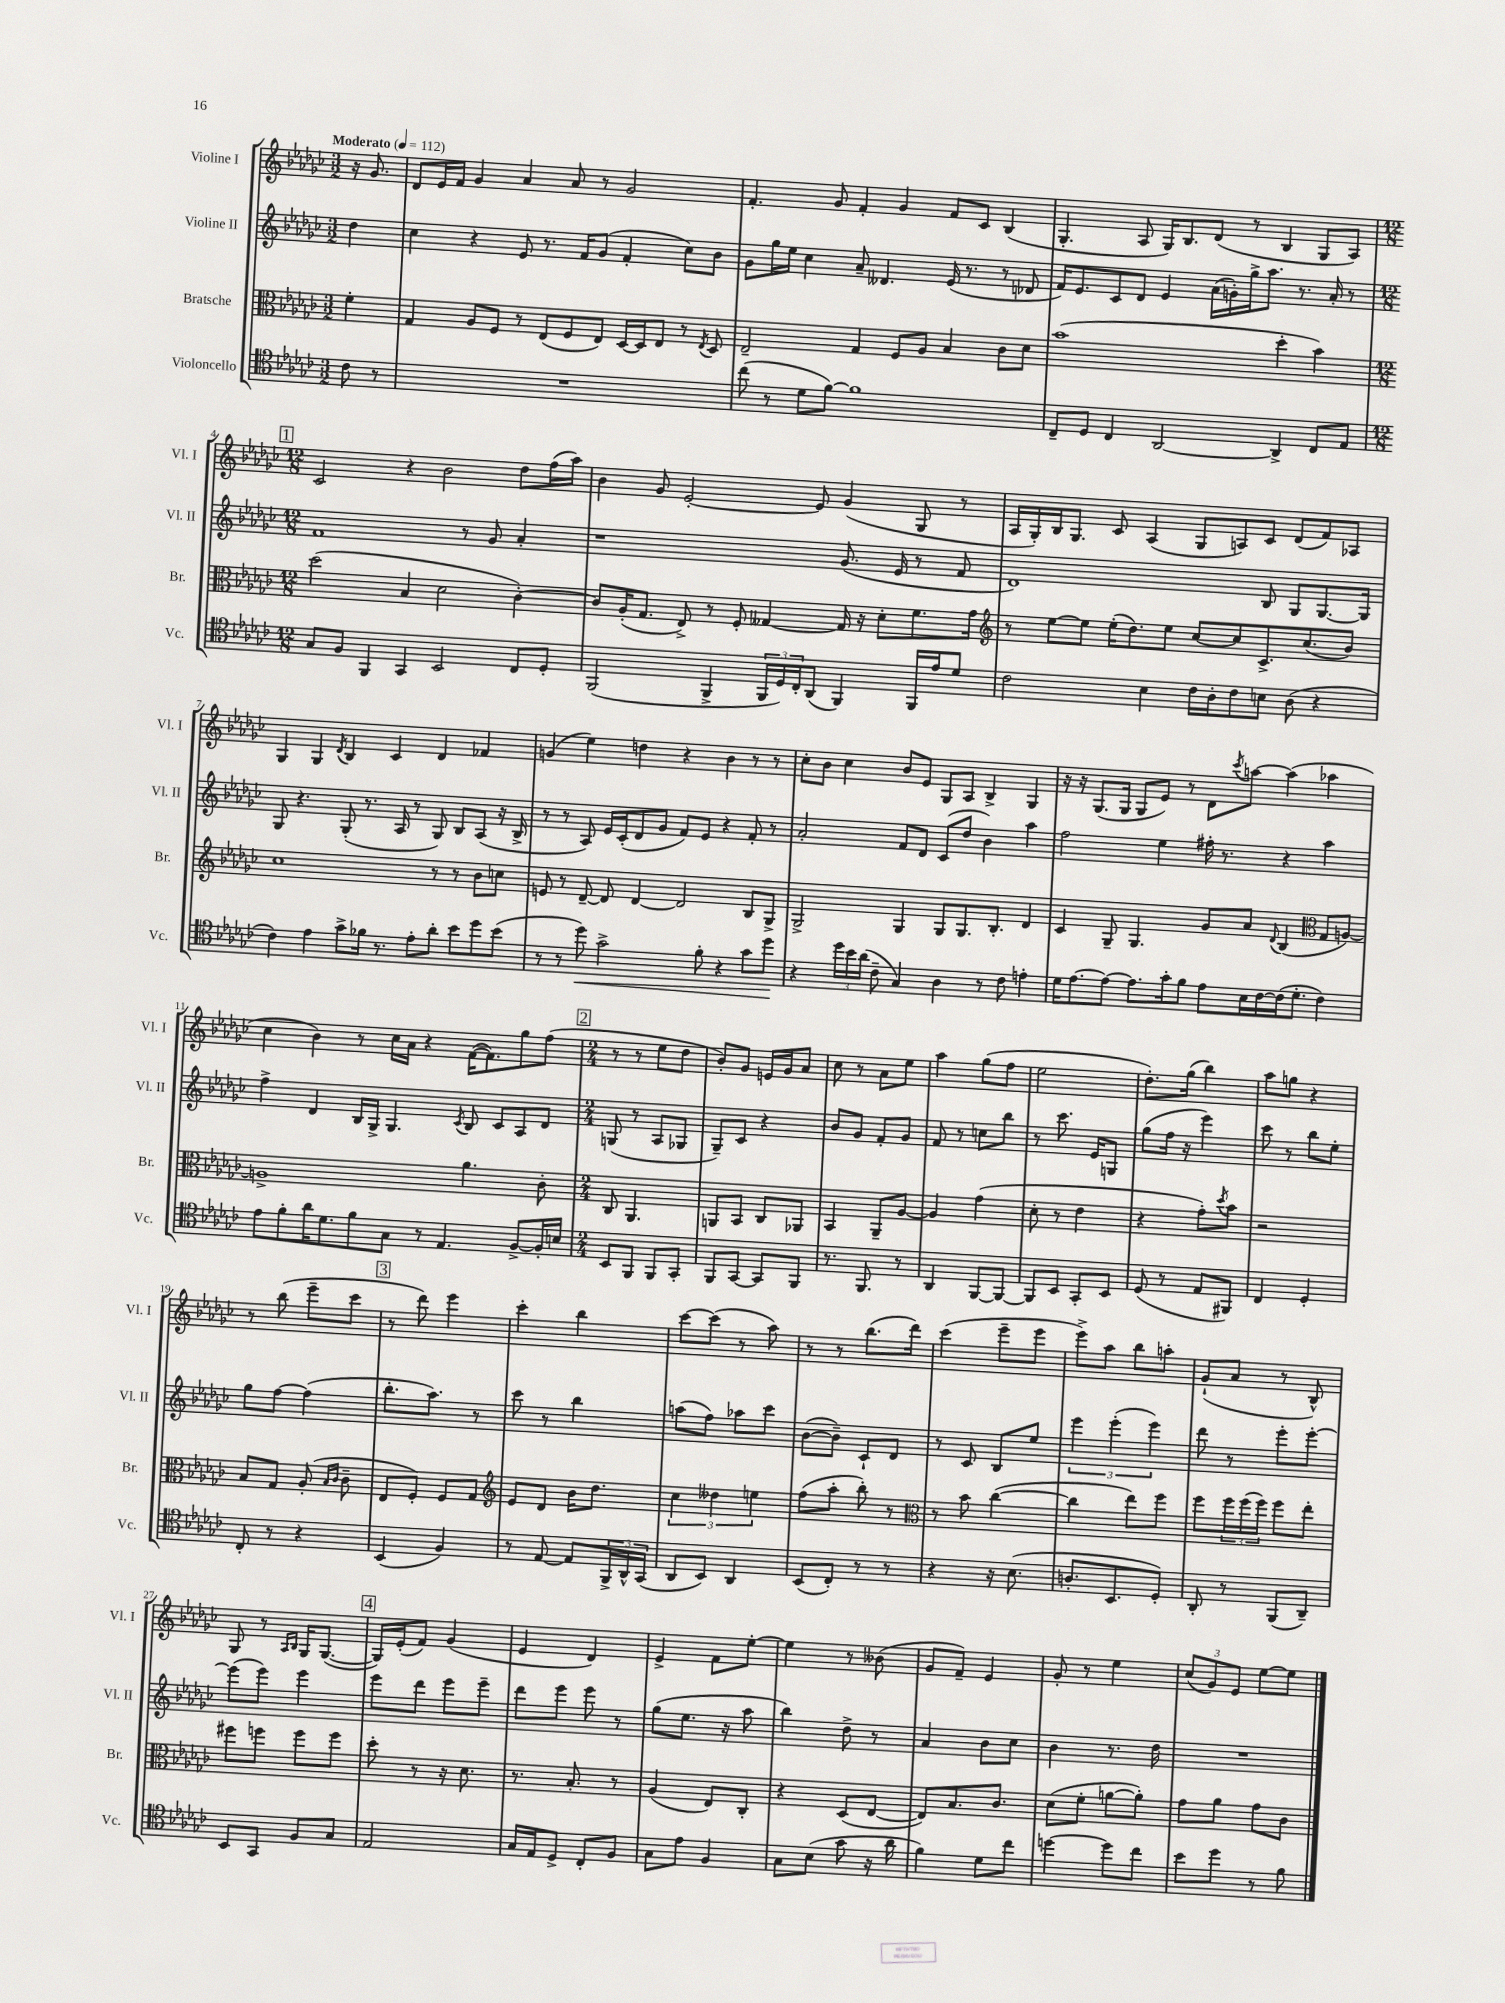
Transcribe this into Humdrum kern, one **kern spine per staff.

**kern	**dynam	**kern	**kern	**kern
*part4	*part4	*part3	*part2	*part1
*staff4	*staff4	*staff3	*staff2	*staff1
*I"Violoncello	*	*I"Bratsche	*I"Violine II	*I"Violine I
*I'Vc.	*	*I'Br.	*I'Vl. II	*I'Vl. I
*clefC4	*	*clefC3	*clefG2	*clefG2
*k[b-e-a-d-g-c-]	*	*k[b-e-a-d-g-c-]	*k[b-e-a-d-g-c-]	*k[b-e-a-d-g-c-]
*M3/2	*	*M3/2	*M3/2	*M3/2
*MM112	*	*MM112	*MM112	*MM112
=	=	=	=	=
!	!	!	!	!LO:TX:a:B:t=Moderato
8c-\	.	4f'\	4dd-\	16r
.	.	.	.	8.g-/
8r	.	.	.	.
=1	=1	=1	=1	=1
1.r	.	4G-/	4cc-\	8d-/L
.	.	.	.	16e-/L
.	.	.	.	16f/JJ
.	.	8A-/L	4r	4g-/
.	.	8F/J	.	.
.	.	8r	8e-/	4a-/
.	.	(8E-/L	8.r	.
.	.	8F/	.	8a-/
.	.	.	16f/KL	.
.	.	8E-/J)	(8g-/J	8r
.	.	[16D-/LL	4f'/	2g-/
.	.	16D-/J]	.	.
.	.	8E-/J	.	.
.	.	8r	8cc-\L)	.
.	.	8qE-/	.	.
.	.	8D-/	8b-\J	.
=2	=2	=2	=2	=2
(8cc-\	.	2E-~/	8g-\L	4.f'/
8r	.	.	16gg-\L	.
.	.	.	16ee-\JJ	.
8d-\L	.	.	4cc-\	.
[8f\J)	.	.	.	8g-/
1f]	.	4G-/	8a-~/	4f'/
.	.	.	4.d--X/	.
.	.	8F/L	.	4g-/
.	.	8A-/J	.	.
.	.	4B-/	(16e-/	8f/L
.	.	.	8.r	.
.	.	.	.	8c-/J
.	.	8c-\L	8r	(4B-/
.	.	8d-\J	8d-X/	.
=3	=3	=3	=3	=3
8C-~/L	.	(1b-	16f/KL)	4.G-'/
.	.	.	8.e-/	.
8D-/J	.	.	.	.
4C-/	.	.	8c-/	.
.	.	.	8d-/J	8A-/
[2AA-/	.	.	4e-/	16G-/KL)
.	.	.	.	8.B-/
.	.	.	(16a-\LL	(8d-/J
.	.	.	16gn'\)	.
.	.	.	16gg-^\J	8r
.	.	.	8.aa-\J	.
4AA-^/]	.	4dd-'\	.	4B-/
.	.	.	8.r	.
8C-/L	.	4b-\)	.	8G-/L
.	.	.	16a-'/	.
8E-/J	.	.	8r	8A-/J)
!!LO:LB:g=z
!!LO:REH:place=s1:t=1
=4	=4	=4	=4	=4
*M12/8	*	*M12/8	*M12/8	*M12/8
8G-/L	.	(2dd-\	1f	2c-/
8F/J	.	.	.	.
4FF/	.	.	.	.
4GG-/	.	4B-/	.	4r
2BB-/	.	2d-\	.	2b-\
.	.	.	8r	.
.	.	.	8g-/	.
8C-/L	.	[4c-'\)	4a-'/	8dd-\L
8D-'/J	.	.	.	(16ff\L
.	.	.	.	16aa-\JJ)
=5	=5	=5	=5	=5
(2FF/	.	8c-/L]	1r	4b-\
.	.	(16A-'/K	.	.
.	.	8.G-/J	.	.
.	.	.	.	8g-/
.	.	8E-^/)	.	[2e-'/
4FF^/	.	8r	.	.
.	.	8F'/	.	.
24FF/LL	.	[4G--X/	.	.
24D-/)	.	.	.	.
24C-'/J	.	.	.	.
(8AA-/J	.	.	.	8e-/]
4FF/)	.	16G--/]	(8.g-/	(4g-/
.	.	16r	.	.
.	.	8d-'\L	.	.
.	.	.	16e-/	.
16FF/LL	.	8.f\	8r	8G-/
16e-/J	.	.	.	.
8d-/J	.	.	8f/	8r
.	.	16g-\Jk	.	.
=6	=6	=6	=6	=6
*	*	*clefG2	*	*
2c-\	.	8r	1d-)	16A-/LL
.	.	.	.	16G-'/)
.	.	[8ee-\L	.	16B-/J
.	.	.	.	8.G-/J
.	.	8ee-\J]	.	.
.	.	(16ee-'\KL	.	8c-/
.	.	8.dd-\)	.	.
4B-\	.	.	.	(4A-/
.	.	8ee-\J	.	.
16c-\LL	.	[8cc-/L	.	8G-/L
16A-'\J	.	.	.	.
8c-\	.	8cc-/]	.	8An/)
8Bn\J	.	8.c-^/	8B-/	8c-/J
(8A-\	.	.	8G-/L	(8d-/L
.	.	(8.cc-/	.	.
4r	.	.	[8.G-/	8f/)
.	.	8b-/J)	.	8A-X/J
.	.	.	16G-/Jk]	.
!!LO:LB:g=z
=7	=7	=7	=7	=7
4c-\)	.	1cc-	8G-/	4G-/
.	.	.	4.r	.
4e-\	.	.	.	4G-/
.	.	.	.	8qd-/
8g-^\L	.	.	(8G-'/	4B-/
16f-X\Jk	.	.	8.r	.
8.r	.	.	.	.
.	.	.	.	4c-/
.	.	.	16A-/	.
8e-'\L	.	.	8r	.
8a-'\J	.	8r	8G-/)	4d-/
8b-\L	.	8r	8B-/L	.
8dd-\	.	8b-\L	(8A-/J	4f-X/
(8b-\J	.	8ccn\J	16r	.
.	.	.	16B-^/	.
=8	=8	=8	=8	=8
8r	.	8en/	8r	(4gn/
8r	.	8r	8r	.
!	!LO:HP:b	!	!	!
8dd-\)	<	[8d-~/	8A-/)	4ee-\)
2g-^\	.	8d-/]	16e-/LL	.
.	.	.	(16c-'/J	.
.	.	[4d-/	8d-/	4ddn\
.	.	.	8g-/J	.
.	.	2d-/]	8f/L)	4r
8f'\	.	.	8e-/J	.
4r	.	.	4r	4b-\
8g-\L	.	8B-/L	8f'/	8r
8dd-\J	.	8G-^/J	8r	8r
.	[	.	.	.
=9	=9	=9	=9	=9
4r	.	2G-^/	2a-'/	8cc-'\L
.	.	.	.	8b-\J
24dd-\LL	.	.	.	4cc-\
24b-\	.	.	.	.
(24a-\JJ	.	.	.	.
8c-~\	.	.	.	.
4G-/)	.	4G-/	8f/L	8b-/L
.	.	.	8d-/J	8e-/J
4A-\	.	8G-/L	(8c-/L	8G-/L
.	.	8.G-/	8dd-/J	8A-/J
8r	.	.	4b-\)	4B-^/
.	.	8.B-'/J	.	.
8c-\	.	.	.	.
4en'\	.	4d-/	4aa-\	4G-/
=10	=10	=10	=10	=10
16d-\KL	.	4c-/	2ff\	16r
[8.e-\	.	.	.	16r
.	.	.	.	(8.G-/L
8e-\J_	.	8G-~/	.	.
.	.	.	.	16G-/Jk
8.e-\L]	.	4.G-/	.	8G-/L
.	.	.	4ee-\	8e-/J)
16g-'\k	.	.	.	.
8f\J	.	.	.	8r
8e-\L	.	8g-/L	16ff#X'\	8d-\L
.	.	.	8.r	.
.	.	.	.	8qccc-/
16B-\L	.	8a-/J	.	[8aan\J
[16c-\	.	.	.	.
.	.	8qqd-/	.	.
(16c-\J]	.	(4B-/	4r	(4aa\]
8.d-'\J	.	.	.	.
*	*	*clefC3	*	*
4c-\)	.	8G-/L	4aa-\	4aa-X\
.	.	[8An/J)	.	.
!!LO:LB:g=z
=11	=11	=11	=11	=11
8e-\L	.	1An^]	4ff^\	4cc-\
8f'\	.	.	.	.
16a-\K	.	.	4d-/	4b-\)
8.d-\	.	.	.	.
8f\	.	.	16B-/LL	8r
.	.	.	16G-^/JJ	.
8G-\J	.	.	4.G-/	16cc-\LL
.	.	.	.	16a-\JJ
8r	.	.	.	4r
4.E-/	.	.	.	.
.	.	.	8qc-/	.
.	.	4.a-\	8B-/	([16f\KL
.	.	.	.	8.f\])
.	.	.	8c-/L	.
[8F^/L	.	.	8A-/	8gg-\
16F'/L]	.	8c-'\	8d-/J	(8ff\J
16Bn/JJ	.	.	.	.
!!LO:REH:place=s1:t=2
=12	=12	=12	=12	=12
*M2/4	*	*M2/4	*M2/4	*M2/4
8BB-/L	.	8C-/	(8Gn/	8r
8FF/J	.	4.AA-/	8r	8r
8FF/L	.	.	8A-/L	8ee-\L
8GG-'/J	.	.	8G-X/J	8dd-\J
=13	=13	=13	=13	=13
8FF/L	.	8AAn/L	8G-~/L)	8b-'/L)
[8GG-/J	.	8BB-/J	8c-/J	8g-/J
8GG-/L]	.	8C-/L	4r	16en/LL
.	.	.	.	16g-/J
8FF/J	.	8AA-X/J	.	8a-/J
=14	=14	=14	=14	=14
8.r	.	4BB-/	8b-/L	8cc-\
.	.	.	8g-/J	8r
8.FF/	.	.	.	.
.	.	8AA-~/L	8f'/L	8a-\L
8r	.	[8A-/J	8g-/J	8ee-\J
=15	=15	=15	=15	=15
4AA-/	.	4A-/]	8f/	4aa-\
.	.	.	8r	.
[8FF/L	.	(4g-\	8ccn\L	(8gg-\L
8FF/J_	.	.	8bb-\J	8ff\J
=16	=16	=16	=16	=16
8FF/L]	.	8d-'\	8r	2ee-\
8BB-/J	.	8r	8.ccc-\	.
8GG-'/L	.	4e-\	.	.
.	.	.	16e-/KL	.
8BB-/J	.	.	8Gn/J	.
=17	=17	=17	=17	=17
(8D-/	.	4r	(8gg-\L	8.dd-'\L)
8r	.	.	16ff\Jk	.
.	.	.	16r	(16gg-\Jk
8E-/L	.	8g-'\L)	4eee-\)	4bb-\)
.	.	8qdd-/	.	.
8FF#X/J)	.	8b-\J	.	.
=18	=18	=18	=18	=18
4C-/	.	2r	8ccc-\	8aa-\L
.	.	.	8r	8ggn\J
4D-'/	.	.	8bb-\L	4r
.	.	.	8ee-'\J	.
!!LO:LB:g=z
=19	=19	=19	=19	=19
8C-'/	.	8B-/L	8gg-\L	8r
8r	.	8G-/J	[8ff\J	(8bb-\
4r	.	(8A-'/	(4ff\]	8eee-~\L
.	.	16qqB-/LL	.	.
.	.	16qqc-/JJ	.	.
.	.	8c-~\	.	8ccc-\J
!!LO:REH:place=s1:t=3
=20	=20	=20	=20	=20
(4BB-/	.	8E-/L	8.bb-'\L	8r
.	.	8F'/J)	.	8ddd-\)
.	.	.	8.aa-\J)	.
4F/)	.	8F/L	.	4eee-\
.	.	8G-/J	8r	.
=21	=21	=21	=21	=21
*	*	*clefG2	*	*
8r	.	8e-/L	8ccc-\	4ccc-'\
[8E-/	.	8d-/J	8r	.
8E-/L]	.	16b-\KL	4bb-\	4bb-\
.	.	8.dd-\J	.	.
24FF^/L	.	.	.	.
24AA-^^/	.	.	.	.
(24GG-/JJ	.	.	.	.
=22	=22	=22	=22	=22
8AA-/L	.	6cc-\	(8aan\L	[8ccc-\L
8BB-/J)	.	.	8ff\J)	(8ccc-\J]
.	.	6dd--X\	.	.
4AA-/	.	.	8aa-X\L	8r
.	.	6een\	.	.
.	.	.	8ccc-\J	8aa-\)
=23	=23	=23	=23	=23
(8BB-/L	.	(8ff\L	([8b-\L	8r
8C-'/J)	.	8aa-'\J	8b-~\J])	8r
8r	.	8bb-'\)	8c-`/L	(8.bb-\L
8r	.	8r	8d-/J	.
.	.	.	.	16ddd-\Jk)
=24	=24	=24	=24	=24
*	*	*clefC3	*	*
4r	.	8r	8r	(4ccc-\
.	.	8b-\	8c-/	.
16r	.	([4cc-\	8B-/L	8eee-~\L
(8.B-\	.	.	.	.
.	.	.	8ee-/J	8eee-\J
=25	=25	=25	=25	=25
8.An'/L	.	4cc-\]	6eee-\	8eee-^\L)
.	.	.	.	8aa-\J
.	.	.	(6eee-'\	.
8.BB-/	.	.	.	.
.	.	8ee-\L)	.	8bb-\L
.	.	.	6eee-\)	.
8D-'/J)	.	8ff\J	.	8aan'\J
=26	=26	=26	=26	=26
8AA-'/	.	8ff\L	8ddd-\	(8g-`/L
8r	.	24ff\L	8r	8a-/J
.	.	(24ff\	.	.
.	.	24ff\JJ)	.	.
(8FF/L	.	8ff\L	8eee-'\L	8r
8AA-~/J)	.	8ee-'\J	[8eee-'\J	8B-^^/)
!!LO:LB:g=z
=27	=27	=27	=27	=27
8BB-/L	.	8ff#X\L	(8eee-\L]	8G-/
8GG-/J	.	8ffn\J	8eee-\J)	8r
.	.	.	.	16qqA-/LL
.	.	.	.	16qqB-/JJ
8F/L	.	8ff\L	4eee-\	16G-/KL
.	.	.	.	([8.G-/J
8G-/J	.	8ff\J	.	.
!!LO:REH:place=s1:t=4
=28	=28	=28	=28	=28
2E-/	.	8dd-'\	8eee-\L	16G-/LL])
.	.	.	.	(16e-'/J
.	.	8r	8ddd-\J	8f/J)
.	.	16r	8eee-\L	(4g-/
.	.	8.d-\	.	.
.	.	.	8eee-~\J	.
=29	=29	=29	=29	=29
16G-/LL	.	8.r	8ddd-\L	4e-/
16E-/J	.	.	.	.
8D-^/J	.	.	8eee-\J	.
.	.	8.B-'/	.	.
8C-'/L	.	.	8eee-\	4d-/)
8F/J	.	8r	8r	.
=30	=30	=30	=30	=30
8G-\L	.	(4A-/	(8gg-\L	4e-^/
8e-\J	.	.	8.ee-\J	.
4F/	.	8E-/L)	.	8f\L
.	.	.	16r	.
.	.	8C-'/J	8aa-\	[8ee-'\J
=31	=31	=31	=31	=31
8G-\L	.	4r	4bb-\)	4ee-\]
(8B-\J	.	.	.	.
8g-\	.	(8D-/L	8dd-^\	8r
16r	.	[8E-/J	8r	(8b--X\
16a-\	.	.	.	.
=32	=32	=32	=32	=32
4f\)	.	8E-/L])	4a-/	8g-/L
.	.	8.B-/	.	8f~/J)
8d-\L	.	.	8b-\L	4e-/
.	.	8.c-/J	.	.
8cc-\J	.	.	8cc-\J	.
=33	=33	=33	=33	=33
[4ddn\	.	(8d-\L	4b-\	8g-'/
.	.	8f'\J	.	8r
8dd\L]	.	[8an\L	8.r	4ee-\
8cc-\J	.	8a'\J])	.	.
.	.	.	16dd-\	.
=34	=34	=34	=34	=34
8b-\L	.	8g-\L	2r	(12cc-/L
.	.	.	.	12g-/)
8dd-\J	.	8a-\J	.	.
.	.	.	.	12e-/J
8r	.	8g-\L	.	[8ee-\L
8f\	.	8c-\J	.	8ee-\J]
==	==	==	==	==
*-	*-	*-	*-	*-
